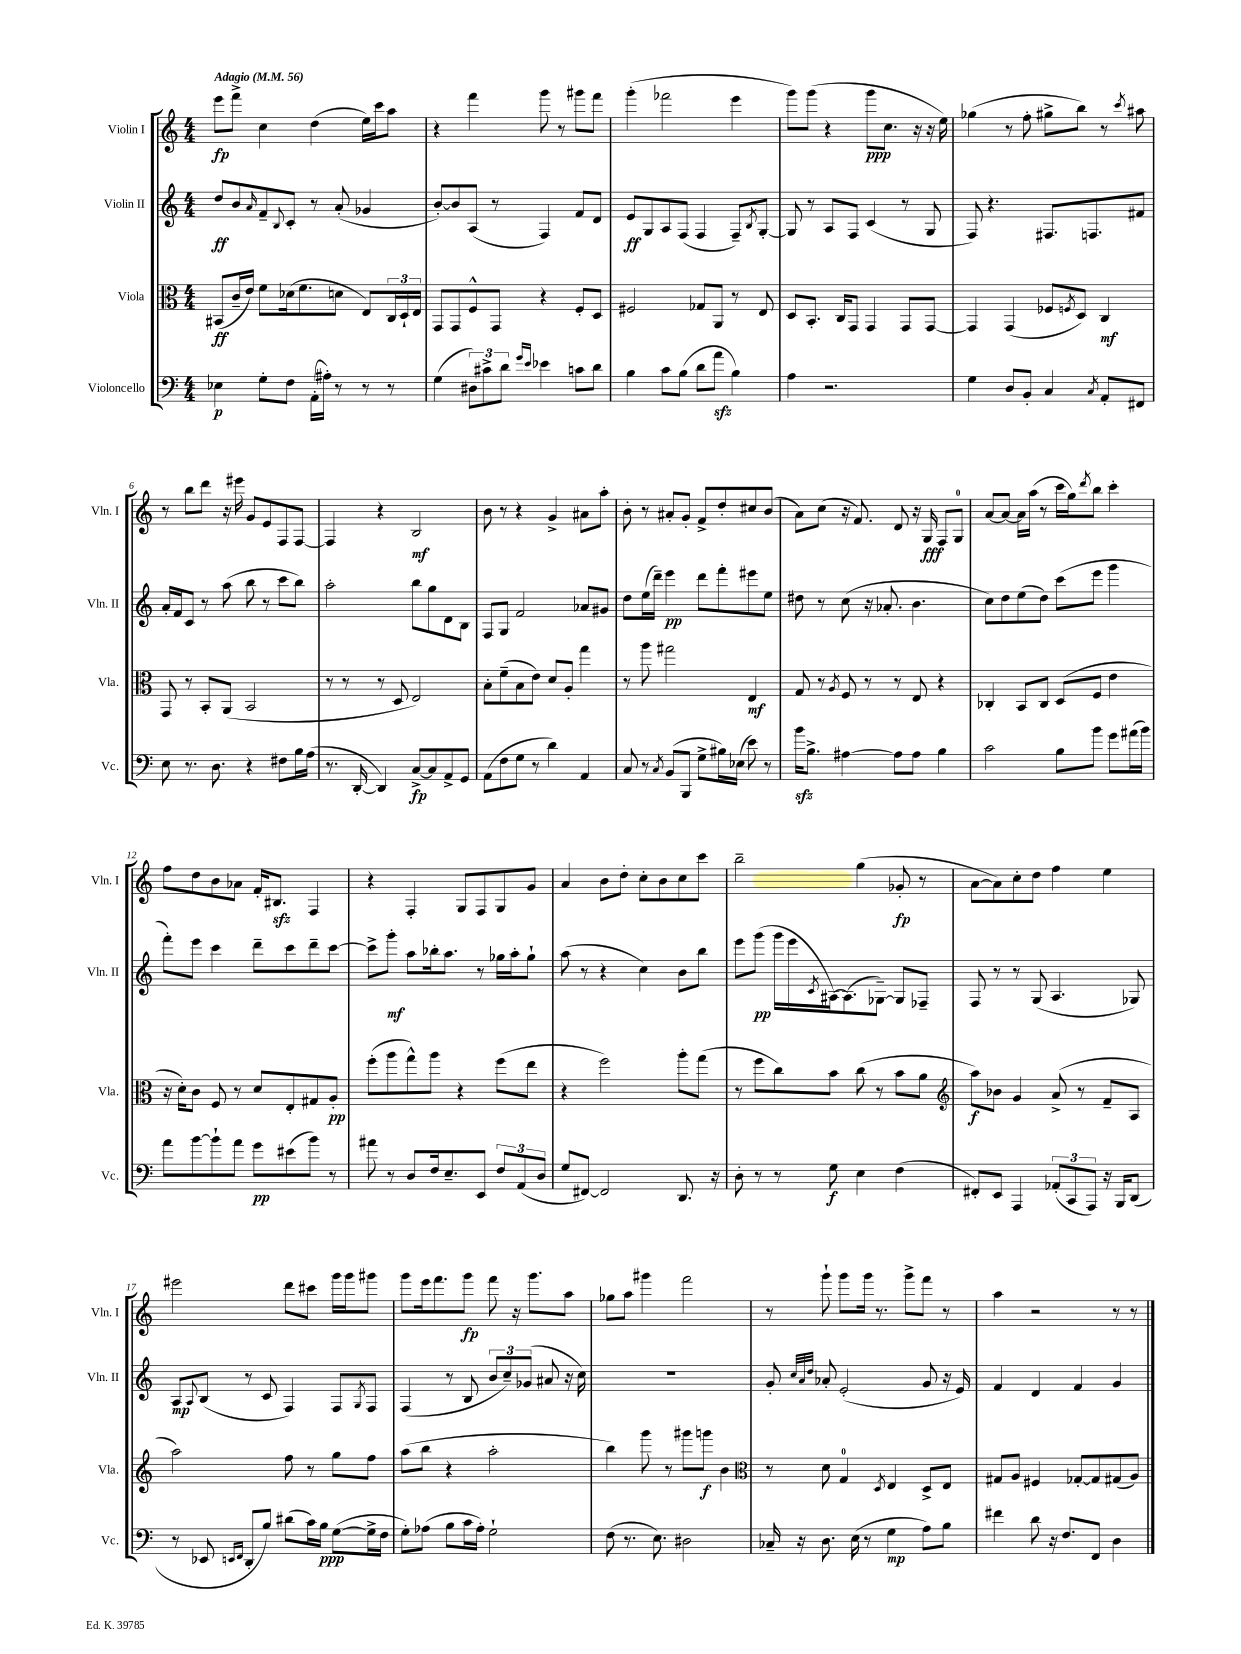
<<
\new StaffGroup <<
\new Staff = "s0" \with { instrumentName = "Violin I" shortInstrumentName = "Vln. I" } {
    \clef treble \key c \major \numericTimeSignature \time 4/4 \tempo "Adagio" 4 = 56
    e'''8\fp f'''8-> c''4 d''4( e''16) c'''16 a''8 |
    r4 f'''4 g'''8 r8 gis'''8 f'''8 |
    g'''4-.( fes'''2 e'''4 |
    g'''8) g'''8( r4 g'''8\ppp c''8. r16 r16 e''16) |
    ges''4( r8 f''8-. gis''8-> b''8) r8 \acciaccatura { c'''8 } ais''8 |
    r8 b''8 d'''8 r16 eis'''16 g'8 e'8 f8 f8~ |
    f4 r4 b2\mf |
    b'8 r8 r4 g'4-> ais'8 a''8-. |
    b'8-. r8 ais'8-. g'8-. f'8-> d''8-. cis''8 b'8( |
    a'8) c''8( r16 f'8.) d'8 r16 g16\fff f8 g8-0 |
    a'8~ a'8~ a'16 a''16( r8 c'''16 g''16) \acciaccatura { d'''8 } b''8 c'''4-. |
    f''8 d''8 b'8 aes'8 f'16-. bis8.\sfz f4 |
    r4 f4-. g8 f8 g8 g'8 |
    a'4 b'8 d''8-. c''8-. b'8 c''8 c'''8 |
    b''2-- g''4( ges'8-.\fp r8 |
    a'8~ a'8) c''8-. d''8 f''4 e''4 |
    eis'''2 d'''8 cis'''8 g'''16 g'''16 gis'''8 |
    g'''8 e'''16 f'''8. g'''8\fp f'''8 r16 g'''8. a''8 |
    ges''8 a''8 gis'''4 f'''2 |
    r8 g'''8-! g'''8 g'''16 r8. g'''8-> f'''8 r8 |
    a''4 r2 r8 r8 \bar "|." |
}
\new Staff = "s1" \with { instrumentName = "Violin II" shortInstrumentName = "Vln. II" } {
    \clef treble \key c \major \numericTimeSignature \time 4/4
    d''8\ff b'8 \grace { a'16 } f'8-- \appoggiatura { b8 } c'8-. r8 a'8-.( ges'4 |
    b'8~-.) b'8 a8( r8 f4) f'8 d'8 |
    e'8\ff g8 a8 f8( f4 f8--) \acciaccatura { b8 } g8~-. |
    g8 r8 a8 f8 c'4( r8 g8 |
    f8) r4. fis8. f8. fis'8 |
    a'16-. f'16 c'8 r8 a''8( b''8 r8 c'''8 b''8) |
    a''2-. b''8 g''8 d'8 b8 |
    f8 g8 f'2 aes'8 gis'8 |
    d''8 e''16( d'''16--) e'''4\pp d'''8 f'''8-. eis'''8 e''8 |
    dis''8 r8 c''8( r16 aes'8.-. b'4. |
    c''8) d''8 e''8( d''8) c'''8( e'''8 g'''4 |
    f'''8-.) e'''8 c'''4 d'''8-- c'''8 d'''8-- c'''8~ |
    c'''8-> g'''8-.\mf a''8 bes''16-. a''8. r8 ges''16 a''16-. ges''8-! |
    a''8( r8 r4 c''4) b'8 b''8 |
    e'''8 g'''8\pp( g'''16 e'''16 \acciaccatura { c'8 } ais16~) ais8.( ges8~--) ges8 fes8-- |
    f8 r8 r8 g8( a4. ges8) |
    a8\mp \appoggiatura { a8 } b8( r8 c'8 f4) f8 \acciaccatura { g8 } f8 |
    f4( r8 b8 \tuplet 3/2 { b'8 c''8--) ges'8( } ais'8 r16 c''16) |
    R1 |
    g'8-. \grace { c''32 a'32 d''32 } aes'8-. e'2-.( g'8 r16 e'16) |
    f'4 d'4 f'4 g'4 \bar "|." |
}
\new Staff = "s2" \with { instrumentName = "Viola" shortInstrumentName = "Vla." } {
    \clef alto \key c \major \numericTimeSignature \time 4/4
    bis,8\ff( c'16-- e'16) f'8 des'16( f'8. d'8 e8) \tuplet 3/2 { c16 d16-! e16 } |
    g,8 g,8 f8-^ g,8 r4 f8-. d8 |
    fis2 ges8 a,8 r8 e8 |
    d8 b,8.-. c16 g,8 g,4 g,8 g,8~ |
    g,4 g,4( fes8 \acciaccatura { f8 } d8) c4\mf |
    g,8 r8 b,8-. a,8( b,2 |
    r8 r8 r8 d8 e2) |
    b8-. f'8--( b8 e'8) d'8 a8-. g''4 |
    r8 a''8 gis''2 e4\mf |
    g8 r8 \acciaccatura { a8 } f8 r8 r8 e8 r4 |
    ces4-. b,8 ces8 d8( f8 e'4 |
    r16 d'16-.) c'8 f8 r8 d'8 e8-. gis8 a8-.\pp |
    f''8-.( a''8 g''8-^) a''8 r4 f''8( e''8 |
    r4 f''2) a''8-. g''8( |
    r8 f''8 c''8) b'8 c''8( r8 b'8 a'8 |
    \clef treble a''8\f) bes'8 g'4 a'8->( r8 f'8-- a8 |
    a''2) f''8 r8 g''8 f''8 |
    a''8( b''8 r4 a''2-. |
    b''4) g'''8 r8 gis'''8 g'''8\f b'4 |
    \clef alto r8 d'8 g4-0 \acciaccatura { d8 } e4 d8-> e8 |
    gis8 a8 fis4 ges8~-. ges8 gis8( a8) \bar "|." |
}
\new Staff = "s3" \with { instrumentName = "Violoncello" shortInstrumentName = "Vc." } {
    \clef bass \key c \major \numericTimeSignature \time 4/4
    ees4\p g8-. f8 a,16-.( ais16-.) r8 r8 r8 |
    g4( \tuplet 3/2 { dis8) cis'8-> d'8 } \grace { g'16 e'16 } ees'4 c'8 d'8 |
    b4 c'8 b8( d'8 a'8\sfz b4) |
    a4 r2. |
    g4 d8 b,8-. c4 \acciaccatura { c8 } a,8-. fis,8 |
    e8 r8. d8. r4 fis8 b16 a16( |
    r8. d,16~-. d,4) c8~->\fp c8 a,8-> g,8 |
    a,8( f8 g8 r8 d'4) a,4 |
    c8 r8 \acciaccatura { c8 } b,8( b,,8 g8-> bis16) ees16( e'8) r8 |
    b'16\sfz b8.-> ais4~ ais8 ais8 b4 |
    c'2 b8 b'8 g'8 ais'16( b'16) |
    a'8 b'8~ b'8-! a'8 g'8\pp eis'8( b'8) r8 |
    ais'8 r8 d8 f16 e8.-- e,8 \tuplet 3/2 { f8 a,8( d8 } |
    g8 fis,8~) fis,2 d,8. r16 |
    d8-. r8 r8 g8\f e4 f4( |
    fis,8-.) e,8 a,,4 \tuplet 3/2 { aes,8-.( c,8 a,,8) } r16 b,,16 d,8( |
    r8 ees,8 \grace { e,16 f,16 } d,8-. b8) dis'8( c'16) b16\ppp g8~( g16-> f16 |
    g8-.) aes8( b8 c'16 aes16-.) g2-! |
    f8( r8. e8.) dis2 |
    ces16-- r16 d8. e16( r8 g4\mp a8) b8 |
    fis'4 d'8 r16 f8. f,8 d4 \bar "|." |
}
>>
>>
